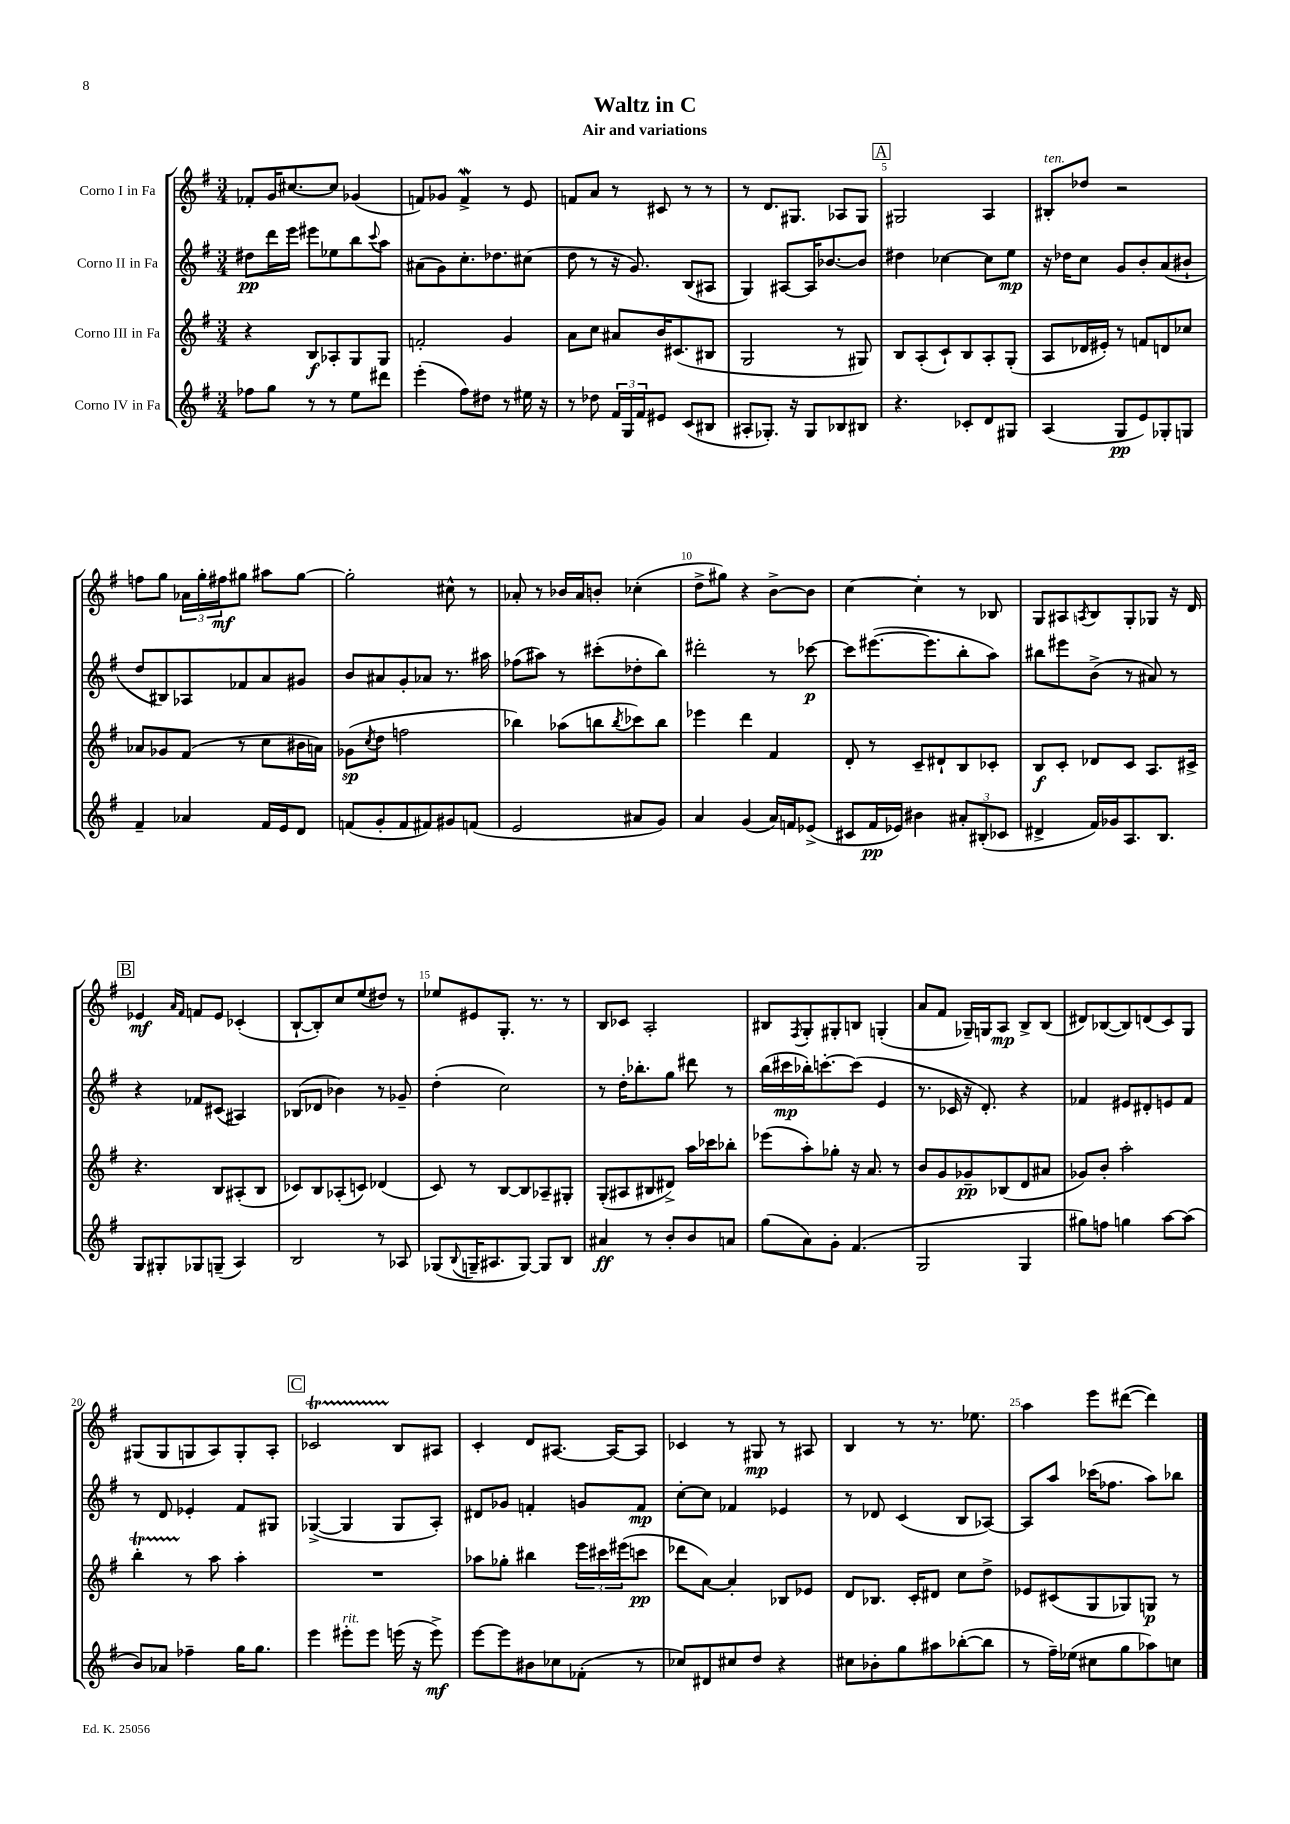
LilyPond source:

\header { title = "Waltz in C" subtitle = "Air and variations" }
<<
\new StaffGroup <<
\new Staff = "s0" \with { instrumentName = "Corno I in Fa" } {
    \clef treble \key g \major \numericTimeSignature \time 3/4
    fes'8-. g'16 cis''8.~ cis''8 ges'4( |
    f'8) ges'8 f'4->\mordent r8 e'8 |
    f'8 a'8 r8 cis'8 r8 r8 |
    r8 d'8. gis8. aes8 gis8 |
    \mark \markup { \box "A" } gis2 a4 |
    bis8-.^\markup { \italic "ten." } des''8 r2 |
    f''8 g''8 \tuplet 3/2 { aes'16 g''16-. fis''16\mf } gis''8 ais''8 gis''8~ |
    gis''2-. cis''8-^ r8 |
    aes'8-. r8 bes'16 aes'16 b'8-. ces''4-.( |
    d''8-> gis''8) r4 b'8~-> b'8 |
    c''4~ c''4-. r8 bes8 |
    g8 ais8 \acciaccatura { a8 } b8 g8-. ges8 r16 d'16 |
    \mark \markup { \box "B" } ees'4\mf \grace { a'16 fis'16 } f'8 ees'8 ces'4-.( |
    b8~-! b8-.) c''8 e''8( dis''8) r8 |
    ees''8 eis'8 g8.-. r8. r8 |
    b8 ces'8 a2-. |
    bis8 \acciaccatura { fis8 } g8-. gis8-. b8 g4-.( |
    a'8 fis'8 ges16--) g16 a8\mp b8-> b8( |
    dis'8) bes8~( bes8) d'8( c'8) g8 |
    gis8( gis8 g8 a8) g8-. a8-. |
    \mark \markup { \box "C" } ces'2\startTrillSpan b8\stopTrillSpan ais8 |
    c'4-. d'8 ais8.~ ais16~ ais8 |
    ces'4 r8 gis8\mp r8 ais8 |
    b4 r8 r8. ees''8. |
    a''4 e'''8 dis'''8~( dis'''4) \bar "|." |
}
\new Staff = "s1" \with { instrumentName = "Corno II in Fa" } {
    \clef treble \key g \major \numericTimeSignature \time 3/4
    dis''8\pp d'''16 e'''16 eis'''8 ees''8 b''8 \appoggiatura { c'''8 } a''8 |
    ais'8( g'8) c''8.-. des''8. cis''8( |
    d''8 r8 r16 g'8.) b8( ais8 |
    g4) ais8~ ais16 bes'8.~ bes'8 |
    \mark \markup { \box "A" } dis''4 ces''4~ ces''8 e''8\mp |
    r16 des''16 c''8 g'8 b'8-. a'8( bis'8-! |
    d''8 bis8) aes8 fes'8 a'8 gis'8 |
    b'8 ais'8 g'8-. aes'8 r8. ais''16 |
    fes''8( ais''8) r8 cis'''8-.( des''8-. b''8) |
    dis'''2-. r8 ces'''8~\p |
    ces'''8 eis'''8.~( eis'''8. b''8-. a''8) |
    bis''8 eis'''8 b'8->( r8 ais'8) r8 |
    \mark \markup { \box "B" } r4 fes'8 cis'8( ais4) |
    bes8( des'8 bes'4) r8 ges'8-- |
    d''4-.( c''2) |
    r8 d''16-. bes''8.-. g''8 dis'''8 r8 |
    b''16( cis'''16\mp bes''16-.) c'''8.~-. c'''8( e'4 |
    r8. ces'16 r16 d'8.-.) r4 |
    fes'4 eis'8 dis'8-. e'8 fes'8 |
    r8 d'8 ees'4-. fis'8 gis8 |
    \mark \markup { \box "C" } ges4~->( ges4 ges8 a8-.) |
    dis'8 ges'8 f'4-. g'8 f'8\mp |
    c''8~-. c''8 fes'4 ees'4 |
    r8 des'8 c'4( b8 aes8~) |
    aes8 a''8 ces'''16( fes''8. a''8) bes''8 \bar "|." |
}
\new Staff = "s2" \with { instrumentName = "Corno III in Fa" } {
    \clef treble \key g \major \numericTimeSignature \time 3/4
    r4 b8\f aes8-. g8 g8 |
    f'2-. g'4 |
    a'8 c''8 ais'8 b'16 cis'8.( bis8 |
    g2 r8 gis8) |
    \mark \markup { \box "A" } b8 a8-.( c'8-!) b8 a8-. g8-.( |
    a8 des'16 eis'16-.) r8 f'8 d'8 ces''8 |
    aes'8 ges'8 fis'8( r8 c''8 bis'16 a'16) |
    ges'8\sp( \acciaccatura { c''8 } d''8 f''2 |
    bes''4) aes''8( b''8 \acciaccatura { b''8 } ces'''8) b''8 |
    ees'''4 d'''4 fis'4 |
    d'8-. r8 c'8-- dis'8-! b8 ces'8-. |
    b8\f c'8-. des'8 c'8 a8. cis'16-> |
    \mark \markup { \box "B" } r4. b8 ais8-.( b8 |
    ces'8) b8 aes8-.( c'8) des'4( |
    c'8) r8 b8~ b8 aes8-- gis8-. |
    g8-.( ais8 bis8 dis'8->) a''16 ces'''16 bes''8-. |
    ees'''8( a''8-.) ges''8-. r16 a'8. r8 |
    b'8 g'8 ges'8--\pp bes8( d'8 ais'8 |
    ges'8) b'8-. a''2-. |
    b''4-.\startTrillSpan r8\stopTrillSpan a''8 a''4-. |
    \mark \markup { \box "C" } R2. |
    aes''8 ges''8-. bis''4 \tuplet 3/2 { e'''16 cis'''16 eis'''16( } c'''8\pp |
    des'''8 a'8~) a'4-. bes8 ees'8 |
    d'8 bes8. c'16-. dis'8 c''8 d''8-> |
    ees'8 cis'8( g8 ges8) g8\p r8 \bar "|." |
}
\new Staff = "s3" \with { instrumentName = "Corno IV in Fa" } {
    \clef treble \key g \major \numericTimeSignature \time 3/4
    fes''8 g''8 r8 r8 e''8 dis'''8 |
    e'''4-.( fis''8) dis''8 r8 eis''16 r16 |
    r8 des''8 \tuplet 3/2 { fis'16 g16 fis'16 } eis'8 c'8( bis8 |
    ais8-. ges8.-.) r16 ges8 bes8 bis8 |
    \mark \markup { \box "A" } r4. ces'8-. d'8 gis8 |
    a4( g8\pp e'8) ges8-. g8 |
    fis'4-- aes'4 fis'16 e'16 d'8 |
    f'8( g'8-. f'8 fis'8) gis'8 f'8( |
    e'2 ais'8 g'8) |
    a'4 g'4( a'16) f'16 ees'8->( |
    cis'8 fis'16\pp ees'16) bis'4 \tuplet 3/2 { ais'8-. bis8-.( ces'8 } |
    dis'4-> fis'16) ges'16 a8. b8. |
    \mark \markup { \box "B" } g8 gis8-. ges8 g8--( a4) |
    b2 r8 aes8 |
    ges8( \appoggiatura { b8 } g16-- ais8. g8~) g8 b8 |
    ais'4\ff r8 b'8-. b'8 a'8 |
    g''8( a'8) g'8-. fis'4.( |
    g2 g4 |
    gis''8) f''8 g''4 a''8~ a''8( |
    b'8) aes'8 fes''4-- g''16 g''8. |
    \mark \markup { \box "C" } e'''4 eis'''8-.^\markup { \italic "rit." } eis'''8 e'''16( r16 e'''8->\mf) |
    e'''8~ e'''8 bis'8 ces''8 fes'8-.( r8 |
    ces''8) dis'8 cis''8 d''8 r4 |
    cis''8 bes'8-. g''8 ais''8 bes''8~-.( bes''8 |
    r8 fis''16--) ees''16( cis''8 g''8 aes''8) c''8 \bar "|." |
}
>>
>>
\layout { \context { \Score \override BarNumber.break-visibility = ##(#f #t #t) barNumberVisibility = #(every-nth-bar-number-visible 5) } }
